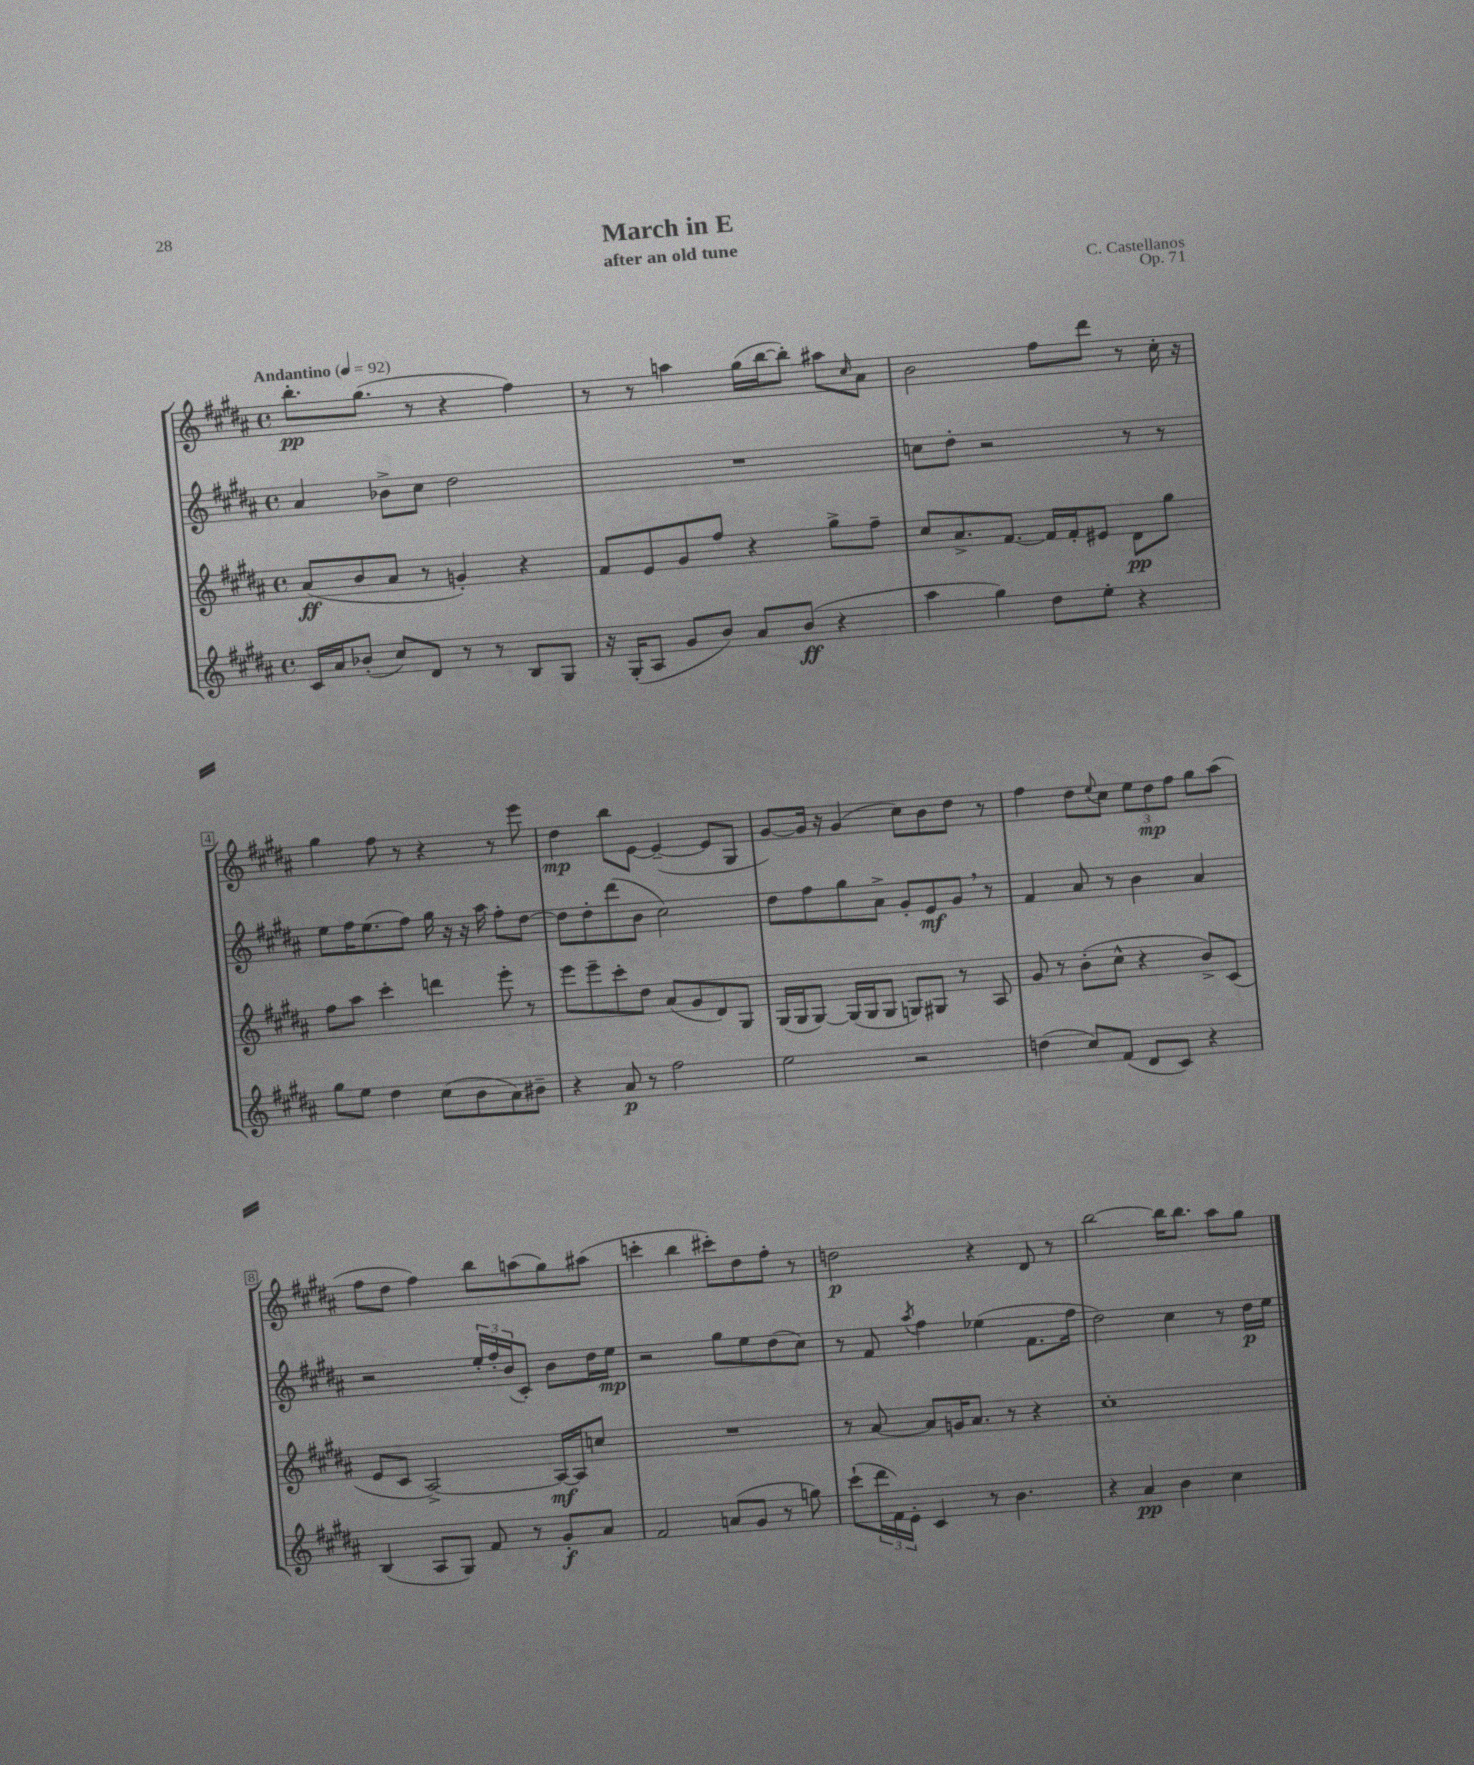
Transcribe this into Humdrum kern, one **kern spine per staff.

**kern	**kern	**kern	**kern
*staff4	*staff3	*staff2	*staff1
*clefG2	*clefG2	*clefG2	*clefG2
*k[f#c#g#d#a#]	*k[f#c#g#d#a#]	*k[f#c#g#d#a#]	*k[f#c#g#d#a#]
*M4/4	*M4/4	*M4/4	*M4/4
*met(c)	*met(c)	*met(c)	*met(c)
*MM92	*MM92	*MM92	*MM92
16c#	(8a#	4a#	8.bb'
16a#	.	.	.
(8b-'	8b	.	.
.	.	.	(8.gg#
8cc#)	8a#	8b-^	.
8d#	8r	8cc#	8r
8r	4g')	2dd#	4r
8r	.	.	.
8B	4r	.	4ff#)
8G#	.	.	.
=	=	=	=
16r	8f#	1r	8r
(16G#'	.	.	.
8A#	8e	.	8r
8g#	8g#	.	4aa
8b)	8ff#	.	.
8a#	4r	.	(16gg#
.	.	.	[16bb
(8b	.	.	8bb'])
4r	8gg#^	.	8aa#
.	.	.	16qqcc#
.	8ff#~	.	8a#
=	=	=	=
4aa#	8cc#	8cc	2b
.	8.a#^	8dd#'	.
4gg#)	.	2r	.
.	[8.f#	.	.
8dd#	16f#]	.	8ff#
.	16f#'	.	.
8ee'	8e#	.	8ddd#
4r	8d#	8r	8r
.	8gg#	8r	16cc#'
.	.	.	16r
=	=	=	=
8gg#	8ff#	8ee	4gg#
8ee	8aa#	16ff#	.
.	.	(8.ee	.
4dd#	4ccc#'	.	8ff#
.	.	8ff#)	8r
(8cc#	4ddd	16gg#	4r
.	.	16r	.
8b	.	16r	.
.	.	16aa#	.
8a#)	8eee'	8ff#'	8r
8b#~	8r	[8dd#	8eee
=	=	=	=
4r	8eee	8dd#]	4dd#
.	8eee~	8dd#'	.
8a#	8ccc#'	(8ddd#	8bb
8r	8dd#	8b	[8e
2ff#	(8a#	2cc#)	(4e~_
.	8g#	.	.
.	8d#)	.	8e]
.	8G#	.	8G#
=	=	=	=
2ee	(16G#	8dd#	[8g#)
.	16G#	.	.
.	[8G#)	8ff#	16g#]
.	.	.	16r
.	(16G#]	8gg#	(4g#
.	16G#	.	.
.	8G#	8a#^	.
2r	8G)	8g#'	8cc#)
.	8G#	8e	8b
.	8r	8g#	8dd#
.	8A#	8r	8r
=	=	=	=
(4dd	8g#	4f#	4ff#
.	8r	.	.
8cc#)	(8b'	8a#	8dd#
.	.	.	8qqee
(8f#	8cc#^^	8r	8cc#
8d#	4r	4b	12ee
.	.	.	12dd#
8c#)	.	.	.
.	.	.	12ff#
4r	8b^)	4a#	8gg#
.	(8c#	.	(8aa#
=	=	=	=
(4B	8e	2r	8ff#
.	8c#	.	8dd#
8A#	[2A#^)	.	4ff#)
8G#)	.	.	.
8f#	.	24ee'	8bb
.	.	24ff#'	.
.	.	(24b	.
8r	.	8c#')	(8aa
8g#'	16A#_	8b	8gg#)
.	16A#]	.	.
8a#	8cc	16dd#	(8aa#
.	.	16ee	.
=	=	=	=
2f#	1r	2r	4ccc'
.	.	.	4bb
(8a	.	8gg#	8ccc#')
8g#	.	8ee	8dd#
8r	.	(8dd#	8ff#'
8gg)	.	8cc#)	8r
=	=	=	=
(8ccc#`	8r	8r	2dd
24ddd#	[8a#	8f#	.
24f#)	.	.	.
24e'	.	.	.
.	.	8qaa#	.
4c#	8a#]	4ff#	.
.	16g	.	.
.	8.a#	.	.
8r	.	(4ee-	4r
4.b	8r	.	.
.	4r	8.f#	8d#
.	.	.	8r
.	.	16ff#	.
=	=	=	=
4r	1cc#'	2dd#)	[2bb
4a#	.	.	.
4b	.	4cc#	16bb]
.	.	.	8.bb
4cc#	.	8r	8aa#
.	.	16dd#	8gg#
.	.	16ee	.
==	==	==	==
*-	*-	*-	*-
